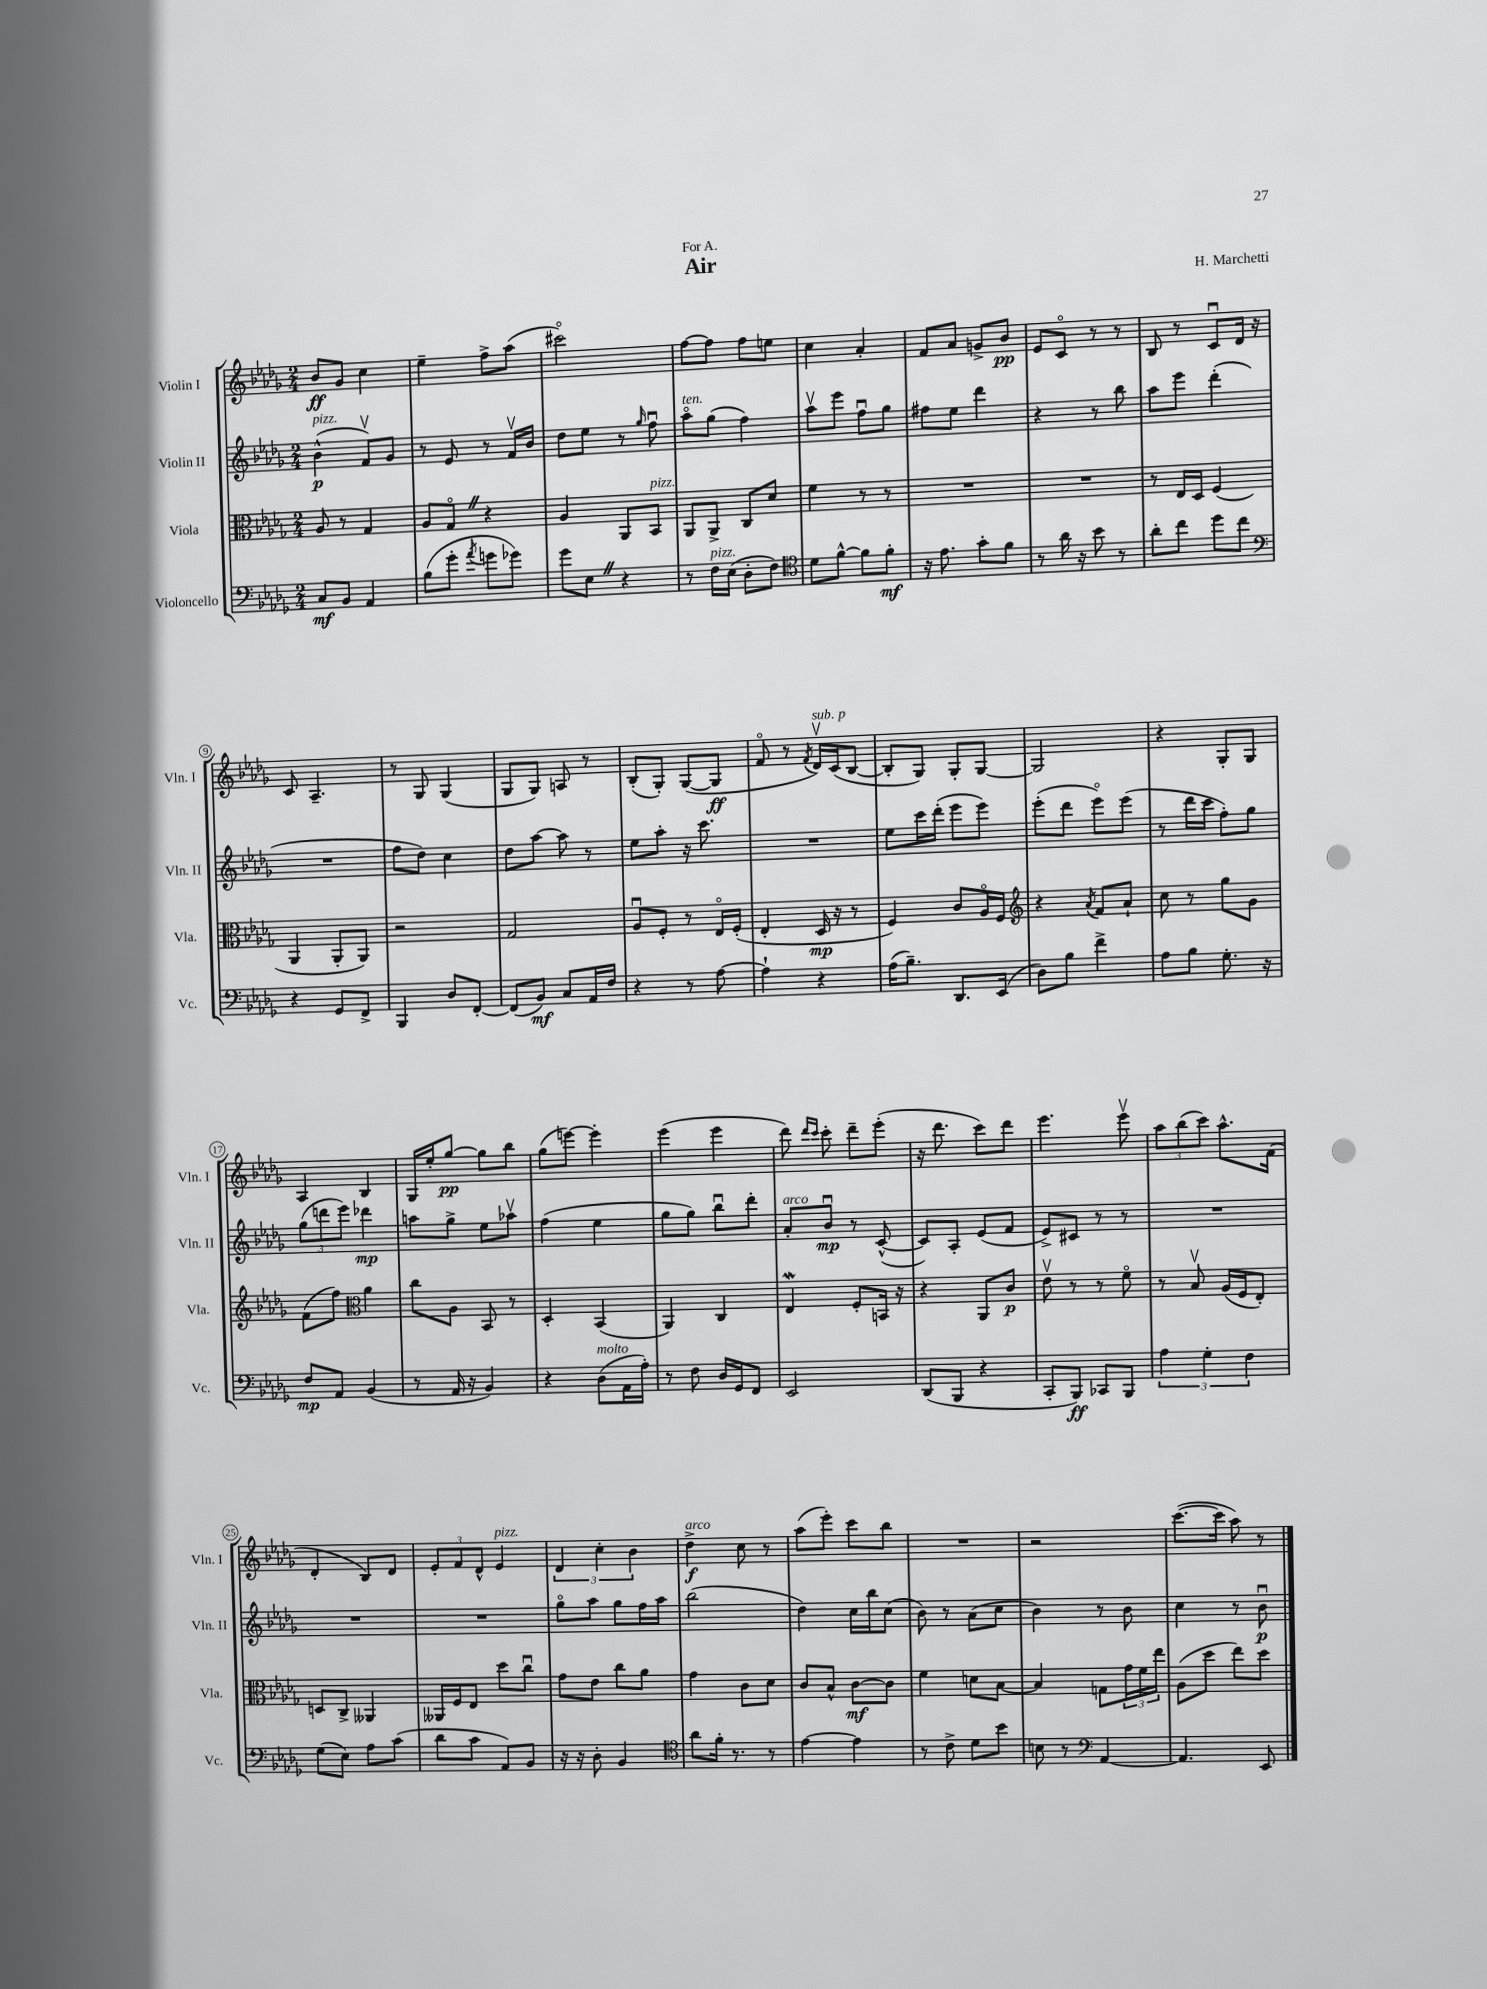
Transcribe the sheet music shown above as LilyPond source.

\header { title = "Air" composer = "H. Marchetti" dedication = "For A." }
<<
\new StaffGroup <<
\new Staff = "s0" \with { instrumentName = "Violin I" shortInstrumentName = "Vln. I" } {
    \clef treble \key des \major \numericTimeSignature \time 2/4
    bes'8\ff ges'8 c''4 |
    ees''4-- f''8-> aes''8( |
    cis'''2\flageolet) |
    f''8~ f''8 f''8 e''8 |
    c''4 aes'4-. |
    f'8 aes'8 g'8-> bes'8\pp |
    ees'8 c'8\flageolet r8 r8 |
    bes8 r8 c'8\downbow des'16 r16 |
    c'8 aes4.-- |
    r8 ges8 ges4( |
    ges8 ges8) a8 r8 |
    bes8-.( ges8-.) ges8~( ges8\ff |
    f'8\flageolet r8 \acciaccatura { f'8 } des'16\upbow^\markup { \italic "sub. p" }) c'16( bes8~ |
    bes8-. ges8) ges8-. ges8~ |
    ges2 |
    r4 ges8-. ges8 |
    aes4 bes4 |
    ges16 ees''16-. ges''8~\pp ges''8 bes''8 |
    ges''8( e'''8~) e'''4-. |
    ees'''4( ees'''4 |
    des'''8) \grace { des'''16 c'''16 } c'''8-. des'''8-- ees'''8-.( |
    r16 des'''8. c'''8) des'''8 |
    ees'''4. ees'''8\upbow |
    \tuplet 3/2 { aes''8 bes''8( c'''8) } aes''8.-^ f'16( |
    des'4-. bes8) des'8 |
    \tuplet 3/2 { ees'8-. f'8 des'8-^ } ees'4^\markup { \italic "pizz." } |
    \tuplet 3/2 { des'4 c''4-. bes'4 } |
    des''4->\f^\markup { \italic "arco" } c''8 r8 |
    aes''8( ees'''8-.) c'''8 bes''8 |
    R2 |
    r2 |
    c'''8.~( c'''16 aes''8) r8 \bar "|." |
}
\new Staff = "s1" \with { instrumentName = "Violin II" shortInstrumentName = "Vln. II" } {
    \clef treble \key des \major \numericTimeSignature \time 2/4
    bes'4-^\p^\markup { \italic "pizz." }( f'8\upbow) ges'8 |
    r8 ees'8 r8 f'16\upbow bes'16 |
    des''8 ees''8 r8 \grace { ges''16 } f''8\downbow |
    aes''8\flageolet^\markup { \italic "ten." } ges''8( f''4) |
    aes''8\upbow ees'''8 f''8\downbow ges''8 |
    fis''8 ees''8 des'''4 |
    r4 r8 bes''8 |
    aes''8 ees'''8 des'''4-.( |
    R2 |
    f''8 des''8) c''4 |
    des''8 aes''8~ aes''8 r8 |
    ees''8 aes''8-. r16 c'''8. |
    R2 |
    ees''8 c'''16 des'''16-.( ees'''8 ees'''8) |
    ees'''8-.( des'''8 ees'''8\flageolet) ees'''8( |
    r8 des'''16 c'''16 f''8-.) ges''8 |
    \tuplet 3/2 { ges''8( d'''8 ees'''8) } des'''4\mp |
    a''8 ges''8-> ees''8 aes''8\upbow |
    f''4( ees''4 |
    ges''8 ges''8) bes''8\downbow des'''8-. |
    aes'8-.^\markup { \italic "arco" } bes'8\downbow\mp r8 c'8~-^( |
    c'8) aes8-. ees'8( f'8 |
    ees'8->) cis'8 r8 r8 |
    R2 |
    R2 |
    R2 |
    ges''8\flageolet aes''8 ges''8 f''16 aes''16 |
    bes''2( |
    des''4) c''16 bes''16 c''8( |
    bes'8) r8 aes'8( c''8 |
    bes'4) r8 bes'8 |
    c''4 r8 bes'8\downbow\p \bar "|." |
}
\new Staff = "s2" \with { instrumentName = "Viola" shortInstrumentName = "Vla." } {
    \clef alto \key des \major \numericTimeSignature \time 2/4
    aes8 r8 ges4 |
    aes8 ges8\flageolet \once \override BreathingSign.text = \markup { \musicglyph "scripts.caesura.straight" } \breathe r4 |
    aes4 aes,8 bes,8^\markup { \italic "pizz." } |
    aes,8 aes,8-> c8 des'8 |
    f'4 r8 r8 |
    R2 |
    R2 |
    r8 ees16 des16 f4( |
    aes,4 aes,8-. aes,8) |
    r2 |
    ges2 |
    aes8\downbow f8-. r8 ees16\flageolet f16-.( |
    ees4-. des16\mp r16 r8 |
    f4) c'8 aes16\flageolet f16 |
    \clef treble r4 \acciaccatura { aes'8 } f'8 aes'8-! |
    c''8 r8 ges''8 ges'8 |
    f'8( f''8) \clef alto aes'4 |
    c''8 aes8 bes,8 r8 |
    des4-. bes,4( |
    aes,4) c4 |
    ees4\mordent f8-. b,16 r16 |
    r4 aes,8 c'8\p |
    ees'8\upbow r8 r8 f'8\flageolet |
    r8 bes8\upbow aes16( f16 ees8-.) |
    d8 c8-> aeses,4 |
    aeses,16 f16 ees8 des''8 c''8\downbow |
    ges'8 ees'8 c''8 aes'8 |
    ges'4 c'8 des'8 |
    c'8 bes8-^ c'8~\mf c'8 |
    f'4 d'8 bes8~ |
    bes4 g8 \tuplet 3/2 { ges'16 f'16 ees''16 } |
    aes8( des''8 ees''8) des''8 \bar "|." |
}
\new Staff = "s3" \with { instrumentName = "Violoncello" shortInstrumentName = "Vc." } {
    \clef bass \key des \major \numericTimeSignature \time 2/4
    c8\mf bes,8 aes,4 |
    bes8( ges'8-. \acciaccatura { aes'8 } g'8 ges'8) |
    ges'8 ees8 \once \override BreathingSign.text = \markup { \musicglyph "scripts.caesura.straight" } \breathe r4 |
    r8 f16^\markup { \italic "pizz." } ees16( des8-. f8) |
    \clef tenor des'8 f'8~-^ f'8 f'8-.\mf |
    r16 ees'8. ges'8-. f'8 |
    r8 aes'16 r16 bes'8 r8 |
    aes'8-. c''8 des''8 c''8 |
    \clef bass r4 ges,8 f,8-> |
    bes,,4 des8 f,8~-. |
    f,8( bes,8\mf) c8 aes,16 f16 |
    r4 r8 aes8~ |
    aes4-! r4 |
    aes16( bes8.--) des,8. ees,16( |
    des8) bes8 f'4-> |
    aes8 bes8 ges8.-. r16 |
    f8\mp aes,8 bes,4( |
    r8 aes,16 r16 bes,4) |
    r4 des8^\markup { \italic "molto" }( aes,16 aes16-.) |
    r8 f8 des16 ges,16 f,8 |
    ees,2 |
    des,8( bes,,8 r4 |
    c,8-. bes,,8\ff) ces,8 bes,,8 |
    \tuplet 3/2 { aes4 ges4-. f4 } |
    ges8( ees8) aes8 c'8( |
    des'8 c'8 aes,8) bes,8 |
    r16 r16 des8-. bes,4 |
    \clef tenor aes'8 f'16-. r8. r8 |
    ees'4~ ees'4 |
    r8 c'8-> des'8 bes'8 |
    b8 r8 \clef bass aes,4~ |
    aes,4. ees,8 \bar "|." |
}
>>
>>
\layout { \context { \Score \override BarNumber.stencil = #(make-stencil-circler 0.1 0.3 ly:text-interface::print) } }
